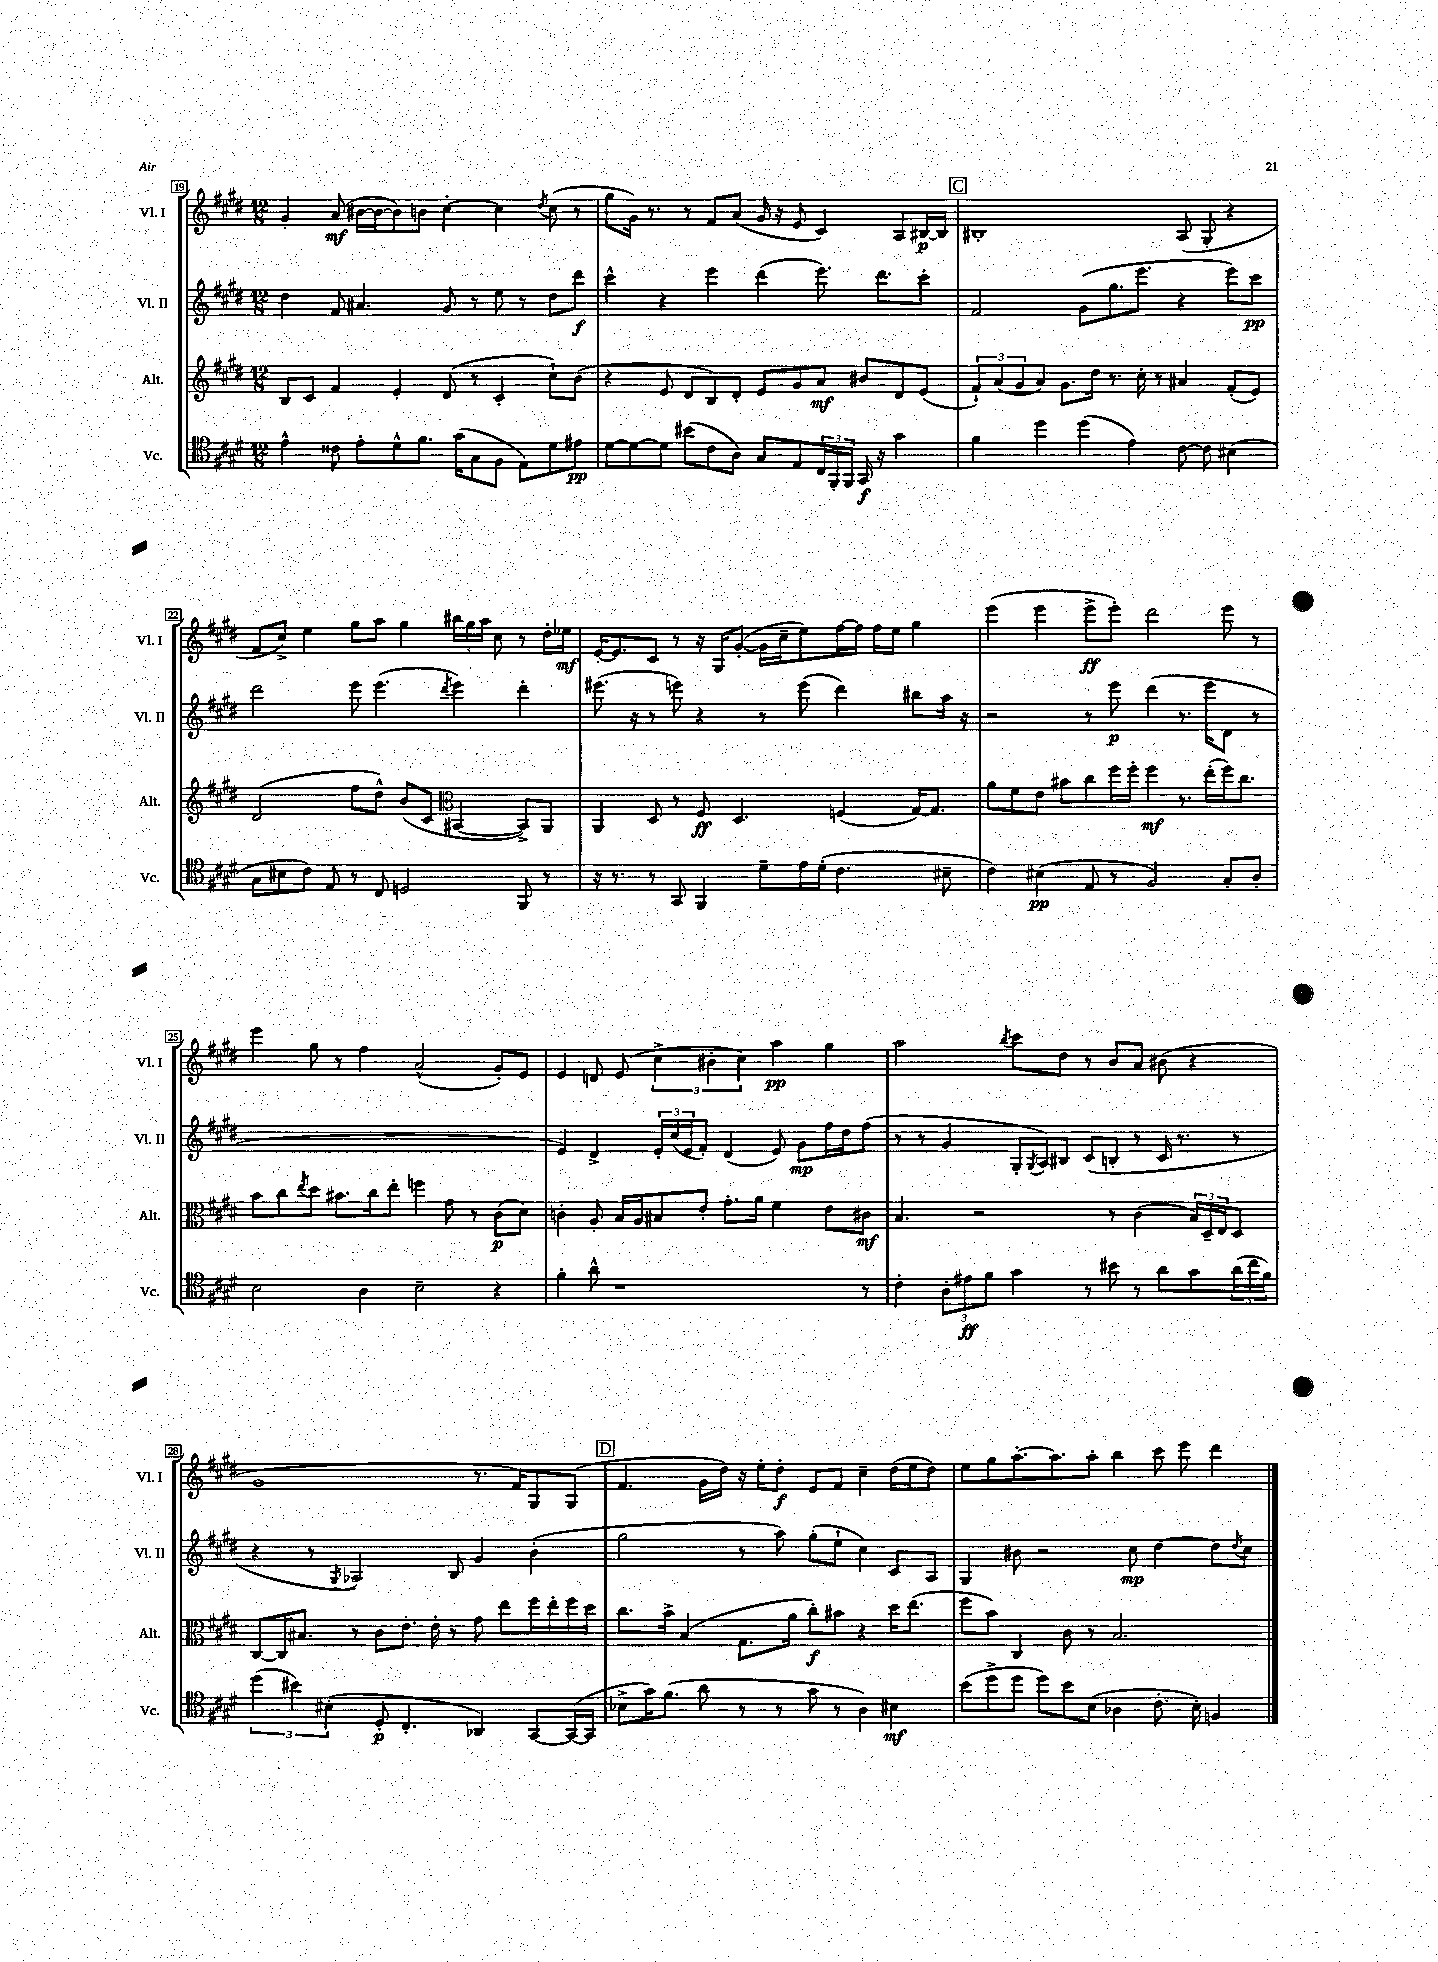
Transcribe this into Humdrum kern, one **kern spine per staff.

**kern	**kern	**kern	**kern
*staff4	*staff3	*staff2	*staff1
*clefC4	*clefG2	*clefG2	*clefG2
*k[f#c#g#d#]	*k[f#c#g#d#]	*k[f#c#g#d#]	*k[f#c#g#d#]
*M12/8	*M12/8	*M12/8	*M12/8
4e^^	8B	4dd#	4g#'
.	8c#	.	.
8c##	4f#	8f#	(8a
8e'	.	4.a#	[16b#
.	.	.	16b#_
8d#^^	4e'	.	8b#])
8.f#	.	.	8b
.	(8d#	8g#	[4cc#'
(16g#	.	.	.
8G#	8r	8r	.
8F#	4c#'	8ee	4cc#]
8E)	.	8r	.
.	.	.	8qdd#
8d#	8cc#`)	8dd#	(8cc#
8e#	(8b	8ddd#	8r
=	=	=	=
[8d#	4r	4ccc#^^	8gg#
8d#_	.	.	16g#)
.	.	.	8.r
8d#]	8e	4r	.
(8b#	8d#	.	8r
8c#	8B)	4eee	8f#
8A)	8d#'	.	(8a
8G#	8e	(4ddd#	16g#
.	.	.	16r
8E	8g#	.	8e
24C#	8a	8.eee)	4c#)
24FF#'	.	.	.
24FF#	.	.	.
16GG#	8b#	.	.
16r	.	8.ddd#	.
4g#	8d#	.	8A
.	(8e	8ccc#'	[16B#
.	.	.	16B#]
=	=	=	=
4f#	12f#`)	2f#	1B#'
.	(12a	.	.
.	12g#	.	.
4dd#	8a)	.	.
.	8.g#	.	.
(4dd#	.	(8g#	.
.	16dd#	.	.
.	8.r	8.gg#	.
4e)	.	.	.
.	16cc#'	8.eee	.
.	8r	.	.
[8c#	4a#	4r	(8A
8c#]	.	.	8G#'
(4B#	(8f#'	8eee)	4r
.	8e)	8ccc#	.
=	=	=	=
8G#	(2d#	2ddd#	8f#
8B#	.	.	8cc#^)
8c#)	.	.	4ee
8E	.	.	.
8r	8ff#	8eee	8gg#
8C#	8dd#^^)	(4.eee	8aa
2D	(8b	.	4gg#
.	8c#	.	.
*	*clefC3	*	*
.	.	8qddd#	.
.	[4BB#	4eee)	24bb#
.	.	.	24gg#
.	.	.	24aa
.	.	.	8cc#
8FF#	8BB#^])	4ddd#'	8r
8r	8AA	.	16dd#'
.	.	.	16ee-
=	=	=	=
16r	4AA	(8.eee#	[16e'
8.r	.	.	8.e]
.	.	16r	.
8r	8D#	8r	8c#
8GG#	8r	8eee)	8r
4FF#	8F#	4r	16r
.	.	.	16G#
.	4.D#	.	([8g#'
8d#~	.	8r	16g#]
.	.	.	16cc#~
16e	.	(8eee	8ee)
(16d#'	.	.	.
4.c#	(4F	4ddd#)	[16ff#
.	.	.	16ff#]
.	.	.	16ff#
.	.	.	16ee
.	[16G#)	8bb#	4gg#
.	8.G#]	.	.
8B#~	.	16aa	.
.	.	16r	.
=	=	=	=
4c#)	8a	2r	(4eee
.	8f#	.	.
(4B#	8e	.	4eee
.	8b#	.	.
8E	8cc#	8r	8eee^
8r	16ff#	8eee	8eee')
.	16ff#'	.	.
2F#)	4ff#	(4ddd#	2ddd#
.	8.r	8.r	.
.	(16ee'	16eee	.
8G#'	16ff#)	8d#	8eee
.	8.cc#	.	.
8A'	.	8r	8r
=	=	=	=
2B	8b	1.r	4eee
.	8cc#	.	.
.	8qee	.	.
.	8dd#	.	8gg#
.	8.b#	.	8r
4A	.	.	4ff#
.	16cc#	.	.
.	8ee'	.	.
2B~	4ff	.	(2a^^
.	8g#	.	.
.	8r	.	.
4r	(8c#	.	8g#')
.	8d#)	.	8e
=	=	=	=
4f#'	4c'	4e)	4e
8a^^	8A'	4d#^	8d
1r	16B	.	(8e
.	16A	.	.
.	8B#	24e'	6cc#^
.	.	(24cc#	.
.	.	24e	.
.	8e'	8f#')	.
.	.	.	6b#'
.	8.g#'	(4d#	.
.	.	.	6cc#)
.	16a	.	.
.	4f#	8e)	4aa
.	.	8g#	.
.	8e	16ff#	4gg#
.	.	16dd#	.
8r	8c#	(8ff#	.
=	=	=	=
4c#'	4.B	8r	2aa
.	.	8r	.
12A'	.	4g#	.
12e#	.	.	.
.	2r	.	.
12f#	.	.	.
.	.	.	8qbb
4g#	.	16G#'	8ccc#
.	.	8qG#	.
.	.	16A)	.
.	.	8B#	8dd#
8r	.	(8c#	8r
8b#	8r	8B'	8b
8r	(4c#	8r	8a
8a	.	16c#	(8b#
.	.	8.r	.
8g#	24B)	.	4r
.	24D#~	.	.
.	24E	.	.
(24a	8D#	8r	.
24cc#	.	.	.
24f#)	.	.	.
=	=	=	=
(6dd#	[8C#	4r	1g#
.	16C#]	.	.
6b#)	.	.	.
.	8.B#	.	.
.	.	8r	.
(6B#'	.	.	.
.	.	8qG#	.
.	8r	2A-)	.
8D#'	8c#	.	.
4.C#'	8.e'	.	.
.	16e'	.	.
.	8r	8B	.
4AA-)	8g#	4g#	8.r
.	8ee	.	.
.	.	.	16f#)
[8GG#	16ff#	(4b'	8G#
.	16ee'	.	.
(16GG#_	16ff#	.	(8G#
16GG#]	16dd#	.	.
=	=	=	=
8B-^	8.cc#	2gg#	4.f#
16g#)	.	.	.
(8.f#	16b^	.	.
.	(4B	.	.
8a	.	.	16g#
.	.	.	16dd#)
8r	8.G#	8r	16r
.	.	.	16ee'
8r	.	8aa)	8dd#'
.	16a	.	.
8g#	8cc#')	(8gg#'	8e
8r	8b#	8ee`	8f#
4A)	4r	4cc#)	4cc#~
4B#	16dd#	8c#	(16dd#
.	(8.ee	.	16ee
.	.	8A	8dd#)
=	=	=	=
(8b	8ff#	4G#	8ee
8dd#^	8b)	.	8gg#
8dd#	4C#	8b#	[8.aa'
8dd#)	.	2r	.
.	.	.	8.aa]
8b	8c#	.	.
(8B	8r	.	8aa'
4A-	2.B	.	4bb
.	.	8cc#	.
8.c#'	.	[4dd#	8ccc#
.	.	.	8eee
16B')	.	.	.
4F	.	8dd#]	4ddd#
.	.	8qdd#	.
.	.	8cc#	.
==	==	==	==
*-	*-	*-	*-
